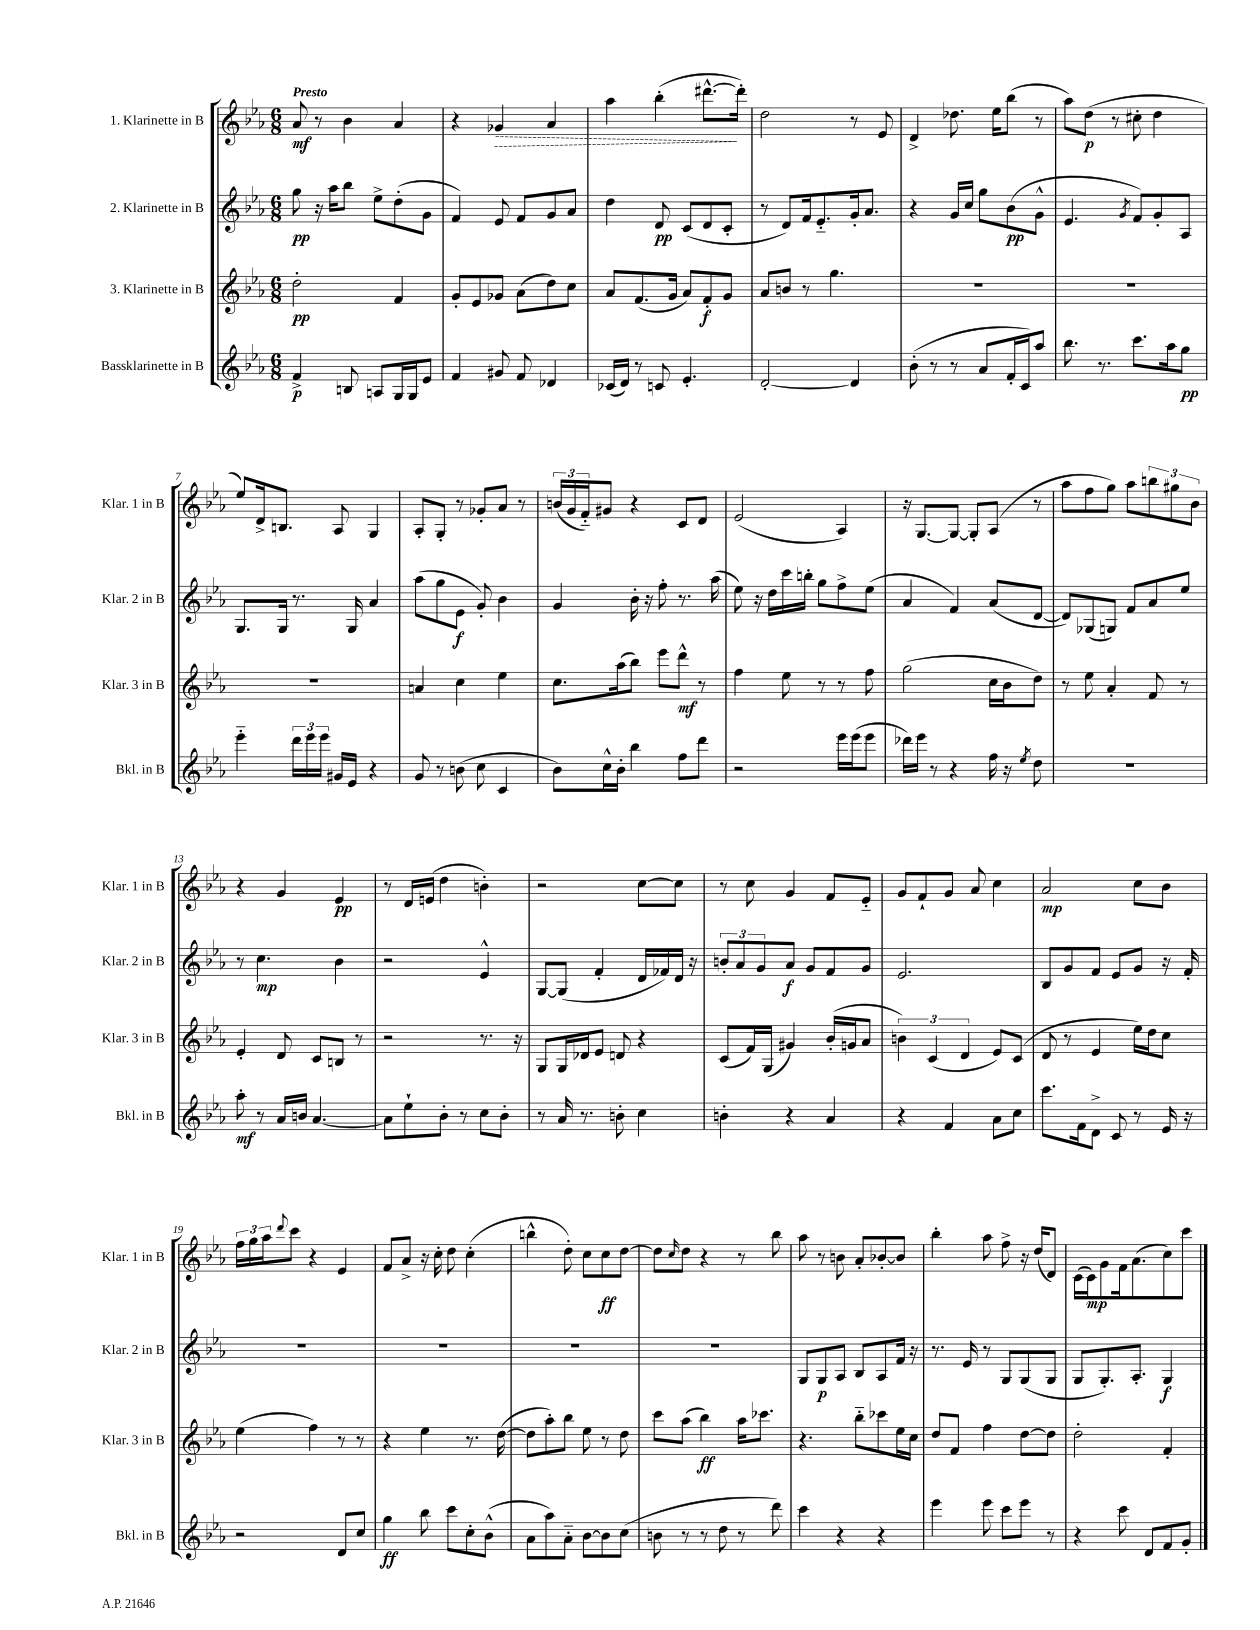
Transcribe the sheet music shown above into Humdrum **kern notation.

**kern	**dynam	**kern	**dynam	**kern	**dynam	**kern	**dynam
*part4	*part4	*part3	*part3	*part2	*part2	*part1	*part1
*staff4	*staff4	*staff3	*staff3	*staff2	*staff2	*staff1	*staff1
*I"Bassklarinette in B	*	*I"3. Klarinette in B	*	*I"2. Klarinette in B	*	*I"1. Klarinette in B	*
*I'Bkl. in B	*	*I'Klar. 3 in B	*	*I'Klar. 2 in B	*	*I'Klar. 1 in B	*
*clefG2	*	*clefG2	*	*clefG2	*	*clefG2	*
*k[b-e-a-]	*	*k[b-e-a-]	*	*k[b-e-a-]	*	*k[b-e-a-]	*
*M6/8	*	*M6/8	*	*M6/8	*	*M6/8	*
=1	=1	=1	=1	=1	=1	=1	=1
!	!	!	!	!	!	!LO:TX:a:B:t=Presto	!
4f^/	p	2dd'\	pp	8gg\	pp	8a-/	mf
.	.	.	.	16r	.	8r	.
.	.	.	.	16aa-\KL	.	.	.
8Bn/	.	.	.	8bb-\J	.	4b-\	.
8An/L	.	.	.	8ee-^\L	.	.	.
16G/L	.	4f/	.	(8dd'\	.	4a-/	.
16G/J	.	.	.	.	.	.	.
8e-/J	.	.	.	8g\J	.	.	.
=2	=2	=2	=2	=2	=2	=2	=2
4f/	.	8g'/L	.	4f/)	.	4r	.
.	.	8e-/	.	.	.	.	.
!	!	!	!	!	!	!	!LO:HP:b
8g#X/	.	8g-X/J	.	8e-/	.	4g-X/	>
8f/	.	(8a-\L	.	8f/L	.	.	.
4d-X/	.	8dd\)	.	8g/	.	4a-/	.
.	.	8cc\J	.	8a-/J	.	.	.
=3	=3	=3	=3	=3	=3	=3	=3
(16c-X/LL	.	8a-/L	.	4dd\	.	4aa-\	.
16d/JJ)	.	.	.	.	.	.	.
8r	.	(8.f/	.	.	.	.	.
8cn/	.	.	.	8d/	pp	(4bb-'\	.
.	.	16g/Jk	.	.	.	.	.
4.e-'/	.	8a-/L)	.	(8c/L	.	.	.
.	.	8f'/	f	8d/	.	[8.ddd#X^^\L	.
.	.	8g/J	.	8c'/J	.	.	.
.	.	.	.	.	.	16ddd#'\Jk])	]
=4	=4	=4	=4	=4	=4	=4	=4
[2d'/	.	8a-/L	.	8r	.	2dd\	.
.	.	8bn/J	.	8d/L)	.	.	.
.	.	8r	.	16f/k	.	.	.
.	.	.	.	8.e-/	.	.	.
.	.	4.gg\	.	.	.	.	.
4d/]	.	.	.	16g'/k	.	8r	.
.	.	.	.	8.a-/J	.	.	.
.	.	.	.	.	.	8e-/	.
=5	=5	=5	=5	=5	=5	=5	=5
(8b-'\	.	2.r	.	4r	.	4d^/	.
8r	.	.	.	.	.	.	.
8r	.	.	.	16g/LL	.	8.dd-X\	.
.	.	.	.	16cc/JJ	.	.	.
8a-/L	.	.	.	8gg\L	.	.	.
.	.	.	.	.	.	16ee-\KL	.
16f'/L	.	.	.	(8b-\	pp	(8bb-\J	.
16c/J)	.	.	.	.	.	.	.
8aa-/J	.	.	.	8g^^\J	.	8r	.
=6	=6	=6	=6	=6	=6	=6	=6
8.bb-\	.	2.r	.	4.e-/	.	8aa-\L)	.
.	.	.	.	.	.	(8dd\J	p
8.r	.	.	.	.	.	.	.
.	.	.	.	.	.	8r	.
.	.	.	.	8qg/	.	.	.
8.ccc\L	.	.	.	8f/L)	.	8cc#X'\	.
.	.	.	.	8g'/	.	4dd\	.
16aa-\k	.	.	.	.	.	.	.
8gg\J	pp	.	.	8A-/J	.	.	.
!!LO:LB:g=z
=7	=7	=7	=7	=7	=7	=7	=7
4eee-\	.	2.r	.	8.G/L	.	8ee-/L)	.
.	.	.	.	.	.	16d^/k	.
.	.	.	.	16G/Jk	.	8.Bn/J	.
24ddd\LL	.	.	.	8.r	.	.	.
24eee-\	.	.	.	.	.	.	.
24eee-\JJ	.	.	.	.	.	.	.
16g#X/LL	.	.	.	.	.	8A-/	.
16e-/JJ	.	.	.	16G/	.	.	.
4r	.	.	.	4a-/	.	4G/	.
=8	=8	=8	=8	=8	=8	=8	=8
8g/	.	4an/	.	(8aa-\L	.	8A-'/L	.
8r	.	.	.	8gg\	.	8G'/J	.
(8bn\	.	4cc\	.	8e-\J	f	8r	.
8cc\	.	.	.	8g'/)	.	8g-X'/L	.
4c/	.	4ee-\	.	4b-\	.	8a-/J	.
.	.	.	.	.	.	8r	.
=9	=9	=9	=9	=9	=9	=9	=9
8b-\L)	.	8.cc\L	.	4g/	.	(24bn/LL	.
.	.	.	.	.	.	24g/	.
.	.	.	.	.	.	24f/J)	.
16cc^^\L	.	.	.	.	.	8g#X/J	.
16b-'\JJ	.	(16aa-\k	.	.	.	.	.
4bb-\	.	8bb-\J)	.	16b-'\	.	4r	.
.	.	.	.	16r	.	.	.
.	.	8eee-\L	.	8ff'\	.	.	.
8ff\L	.	8ddd^^\J	mf	8.r	.	8c/L	.
8ddd\J	.	8r	.	.	.	8d/J	.
.	.	.	.	(16aa-\	.	.	.
=10	=10	=10	=10	=10	=10	=10	=10
2r	.	4ff\	.	8ee-\)	.	(2e-/	.
.	.	.	.	16r	.	.	.
.	.	.	.	16dd\LL	.	.	.
.	.	8ee-\	.	16ccc\	.	.	.
.	.	.	.	16bbn'\JJ	.	.	.
.	.	8r	.	8gg\L	.	.	.
16eee-\LL	.	8r	.	8ff^\	.	4A-/)	.
(16eee-\J	.	.	.	.	.	.	.
8eee-\J	.	8ff\	.	(8ee-\J	.	.	.
=11	=11	=11	=11	=11	=11	=11	=11
16ddd-X\LL)	.	(2gg\	.	4a-/	.	16r	.
16eee-\JJ	.	.	.	.	.	[8.G/L	.
8r	.	.	.	.	.	.	.
4r	.	.	.	4f/)	.	8G/J_	.
.	.	.	.	.	.	8G'/L]	.
16ff\	.	16cc\LL	.	(8a-/L	.	(8A-/J	.
16r	.	16b-\J	.	.	.	.	.
8qee-/	.	.	.	.	.	.	.
8dd\	.	8dd\J)	.	[8d/J	.	8r	.
=12	=12	=12	=12	=12	=12	=12	=12
2.r	.	8r	.	8d/L])	.	8aa-\L	.
.	.	8ee-\	.	(8G-X/	.	8ff\	.
.	.	4a-'/	.	8Gn/J)	.	8gg\J)	.
.	.	.	.	8f/L	.	8aa-\L	.
.	.	8f/	.	8a-/	.	12bbn\	.
.	.	.	.	.	.	12gg#X\	.
.	.	8r	.	8ee-/J	.	.	.
.	.	.	.	.	.	12b-\J	.
!!LO:LB:g=z
=13	=13	=13	=13	=13	=13	=13	=13
8aa-'\	mf	4e-'/	.	8r	.	4r	.
8r	.	.	.	4.cc\	mp	.	.
16a-/LL	.	8d/	.	.	.	4g/	.
16bn/JJ	.	.	.	.	.	.	.
[4.a-/	.	8c/L	.	.	.	.	.
.	.	8Bn/J	.	4b-\	.	4e-/	pp
.	.	8r	.	.	.	.	.
=14	=14	=14	=14	=14	=14	=14	=14
8a-\L]	.	2r	.	2r	.	8r	.
8ee-`\	.	.	.	.	.	16d/LL	.
.	.	.	.	.	.	(16en/JJ	.
8b-'\J	.	.	.	.	.	4dd\	.
8r	.	.	.	.	.	.	.
8cc\L	.	8.r	.	4e-^^/	.	4bn'\)	.
8b-'\J	.	.	.	.	.	.	.
.	.	16r	.	.	.	.	.
=15	=15	=15	=15	=15	=15	=15	=15
8r	.	8G/L	.	[8G/L	.	2r	.
16a-/	.	16G/L	.	(8G/J]	.	.	.
8.r	.	16d-X/J	.	.	.	.	.
.	.	8e-/J	.	4f'/	.	.	.
8bn'\	.	8dn/	.	.	.	.	.
4cc\	.	4r	.	16d/LL	.	[8cc\L	.
.	.	.	.	16f-X/)	.	.	.
.	.	.	.	16d/JJ	.	8cc\J]	.
.	.	.	.	16r	.	.	.
=16	=16	=16	=16	=16	=16	=16	=16
4bn'\	.	(8c/L	.	12bn'/L	.	8r	.
.	.	.	.	12a-/	.	.	.
.	.	16f/L)	.	.	.	8cc\	.
.	.	.	.	12g/	.	.	.
.	.	(16G/JJ	.	.	.	.	.
4r	.	4g#X/)	.	8a-/J	f	4g/	.
.	.	.	.	8g/L	.	.	.
4a-/	.	(16b-'/LL	.	8f/	.	8f/L	.
.	.	16gn/J	.	.	.	.	.
.	.	8a-/J	.	8g/J	.	8e-/J	.
=17	=17	=17	=17	=17	=17	=17	=17
4r	.	6bn\)	.	2.e-/	.	8g/L	.
.	.	.	.	.	.	8f`/	.
.	.	(6c/	.	.	.	.	.
4f/	.	.	.	.	.	8g/J	.
.	.	6d/	.	.	.	.	.
.	.	.	.	.	.	8a-/	.
8a-\L	.	8e-/L)	.	.	.	4cc\	.
8cc\J	.	(8c/J	.	.	.	.	.
=18	=18	=18	=18	=18	=18	=18	=18
8.ccc\L	.	8d/	.	8B-/L	.	2a-/	mp
.	.	8r	.	8g/	.	.	.
16f\k	.	.	.	.	.	.	.
8d^\J	.	4e-/	.	8f/J	.	.	.
8c/	.	.	.	8e-/L	.	.	.
8r	.	16ee-\LL)	.	8g/J	.	8cc\L	.
.	.	16dd\J	.	.	.	.	.
16e-/	.	8cc\J	.	16r	.	8b-\J	.
16r	.	.	.	16f'/	.	.	.
!!LO:LB:g=z
=19	=19	=19	=19	=19	=19	=19	=19
2r	.	(4ee-\	.	2.r	.	24ff\LL	.
.	.	.	.	.	.	24gg\	.
.	.	.	.	.	.	24aa-\J	.
.	.	.	.	.	.	8qqddd/	.
.	.	.	.	.	.	8ccc\J	.
.	.	4ff\)	.	.	.	4r	.
8d/L	.	8r	.	.	.	4e-/	.
8cc/J	.	8r	.	.	.	.	.
=20	=20	=20	=20	=20	=20	=20	=20
4gg\	ff	4r	.	2.r	.	8f/L	.
.	.	.	.	.	.	8a-^/J	.
8bb-\	.	4ee-\	.	.	.	16r	.
.	.	.	.	.	.	16cc'\	.
8ccc\L	.	.	.	.	.	8dd\	.
8cc'\	.	8.r	.	.	.	(4cc'\	.
(8b-^^\J	.	.	.	.	.	.	.
.	.	([16dd\	.	.	.	.	.
=21	=21	=21	=21	=21	=21	=21	=21
8a-\L	.	8dd\L]	.	2.r	.	4bbn^^\	.
8aa-\)	.	8aa-'\)	.	.	.	.	.
8a-\J	.	8bb-\J	.	.	.	8dd'\)	.
[8b-\L	.	8ee-\	.	.	.	8cc\L	.
8b-\]	.	8r	.	.	.	8cc\	ff
(8cc\J	.	8dd\	.	.	.	[8dd\J	.
=22	=22	=22	=22	=22	=22	=22	=22
8bn\	.	8ccc\L	.	2.r	.	8dd\L]	.
.	.	.	.	.	.	16qqcc/	.
8r	.	(8aa-\J	.	.	.	8dd\J	.
8r	.	4bb-\)	ff	.	.	4r	.
8dd\	.	.	.	.	.	.	.
8r	.	16aa-\KL	.	.	.	8r	.
.	.	8.ccc-X\J	.	.	.	.	.
8ddd\)	.	.	.	.	.	8bb-\	.
=23	=23	=23	=23	=23	=23	=23	=23
4ccc\	.	4.r	.	8G/L	.	8aa-\	.
.	.	.	.	8G/	p	8r	.
4r	.	.	.	8A-/J	.	8bn\	.
.	.	8bb-\L	.	8B-/L	.	8a-'/L	.
4r	.	8ccc-X\	.	8A-/	.	[8b-X'/	.
.	.	16ee-\L	.	16f/Jk	.	8b-/J]	.
.	.	16cc\JJ	.	16r	.	.	.
=24	=24	=24	=24	=24	=24	=24	=24
4eee-\	.	8dd/L	.	8.r	.	4bb-'\	.
.	.	8f/J	.	.	.	.	.
.	.	.	.	16e-/	.	.	.
8eee-\	.	4ff\	.	8r	.	8aa-\	.
8ccc\L	.	.	.	8G/L	.	8ff^\	.
8eee-\J	.	[8dd\L	.	(8G/	.	16r	.
.	.	.	.	.	.	(16dd/KL	.
8r	.	8dd\J]	.	8G/J	.	8d/J)	.
=25	=25	=25	=25	=25	=25	=25	=25
4r	.	2dd'\	.	8G/L	.	(16c\LL	.
.	.	.	.	.	.	16c\J)	mp
.	.	.	.	8.G'/)	.	8g\	.
8ccc\	.	.	.	.	.	16f\k	.
.	.	.	.	8.A-'/J	.	(8.a-\	.
8d/L	.	.	.	.	.	.	.
8f/	.	4f'/	.	4G/	f	8cc\)	.
8g'/J	.	.	.	.	.	8ccc\J	.
==	==	==	==	==	==	==	==
*-	*-	*-	*-	*-	*-	*-	*-
